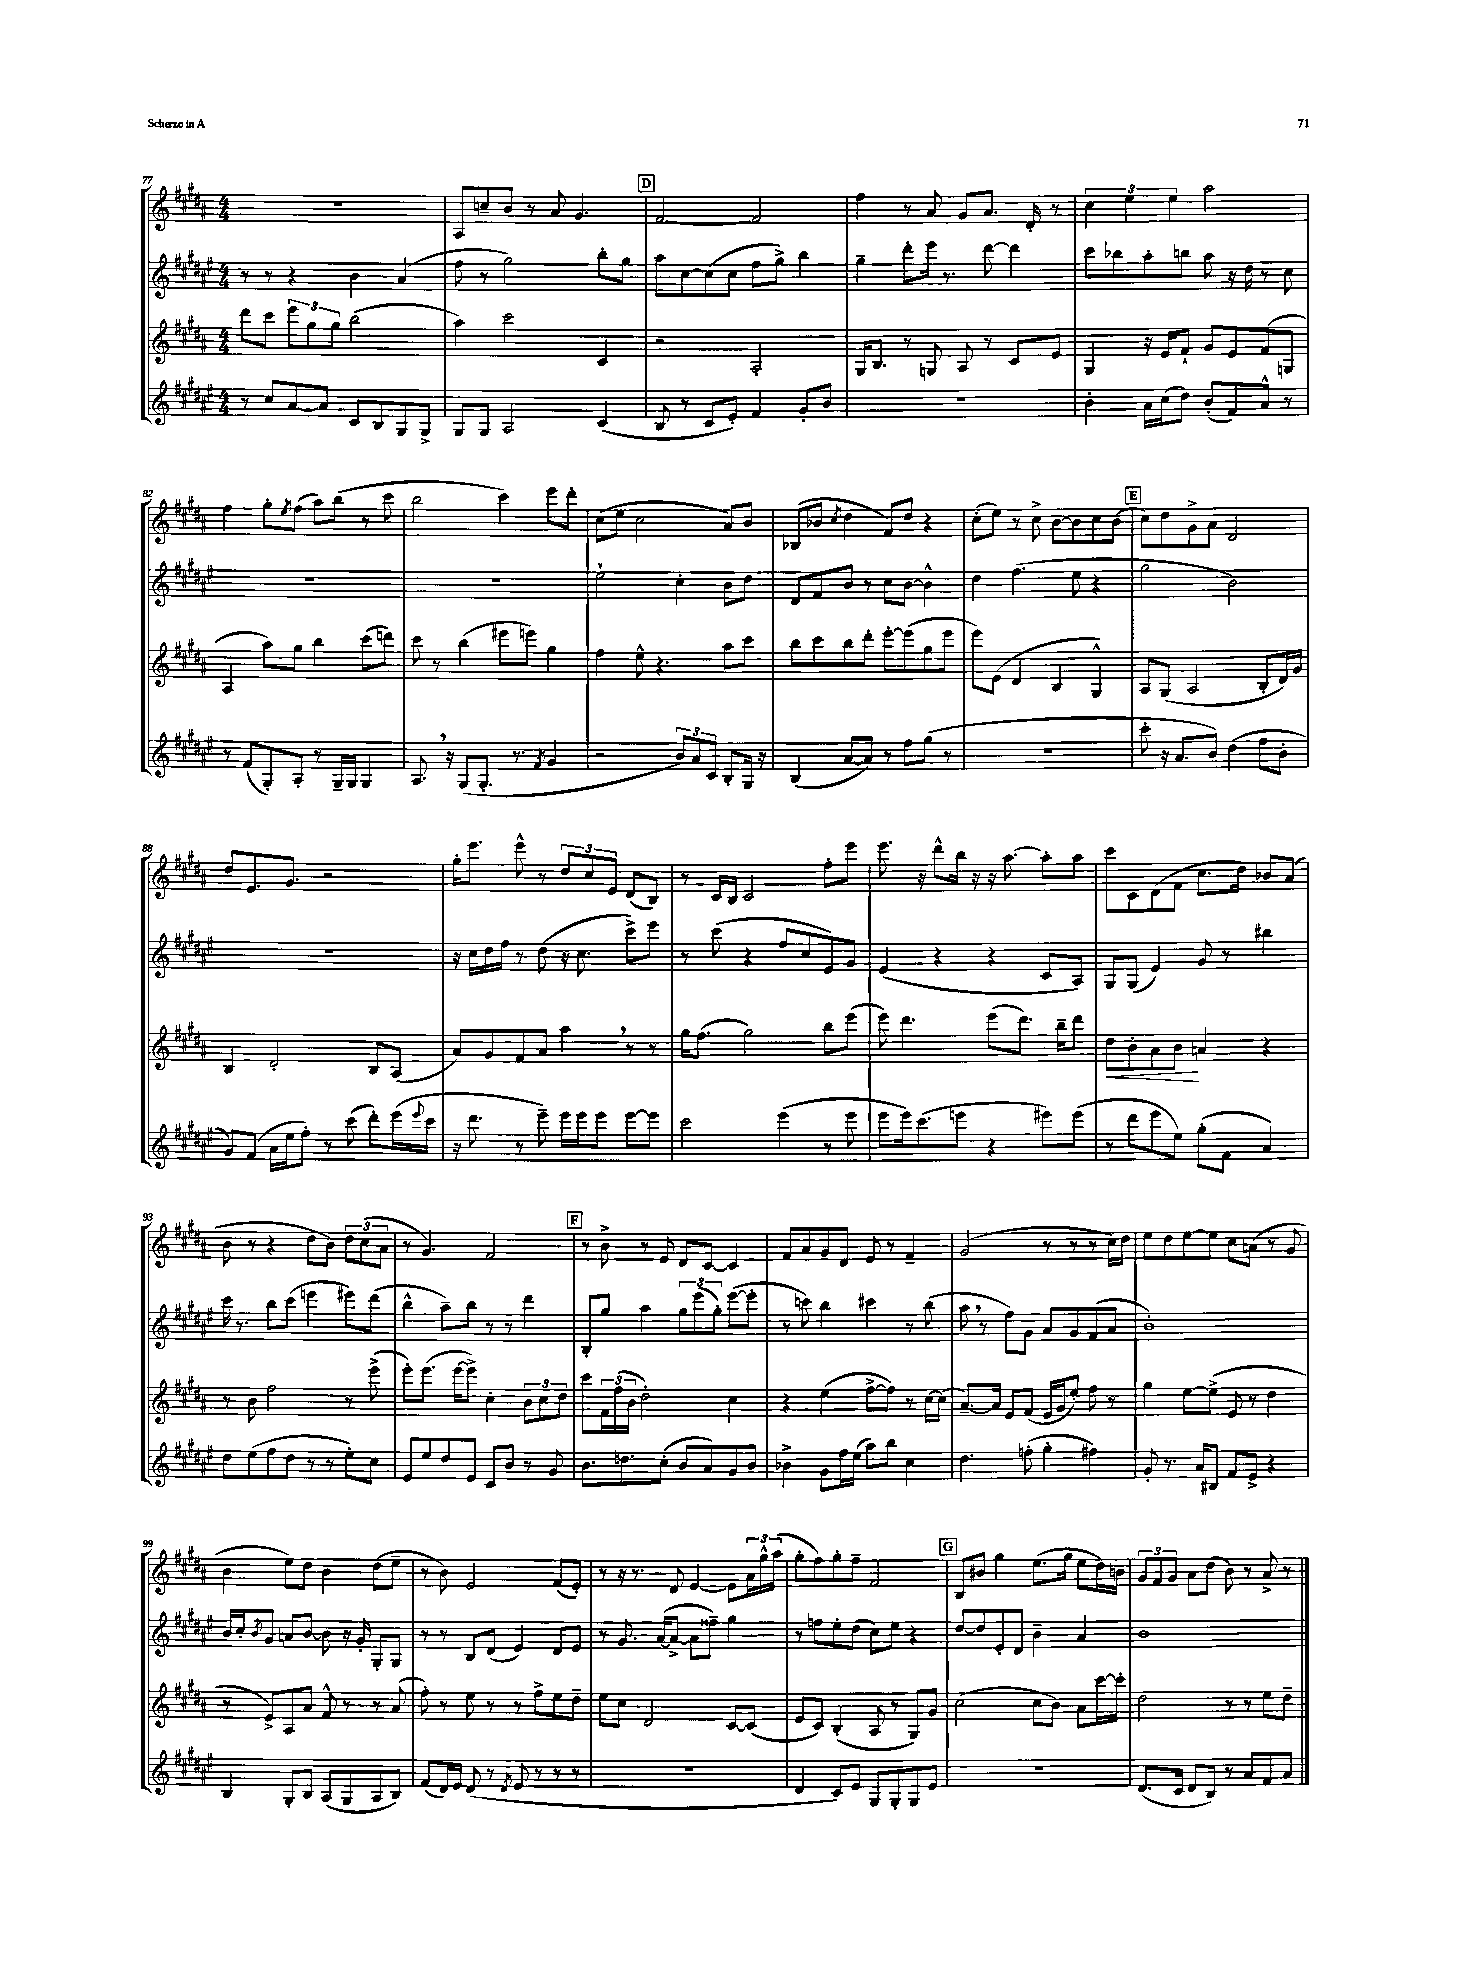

**kern	**kern	**kern	**kern
*staff4	*staff3	*staff2	*staff1
*clefG2	*clefG2	*clefG2	*clefG2
*k[f#c#g#d#a#e#]	*k[f#c#g#d#a#]	*k[f#c#g#d#a#e#]	*k[f#c#g#d#a#]
*M4/4	*M4/4	*M4/4	*M4/4
8r	8ddd#\L	8r	1r
8cc#/L	8ccc#\J	8r	.
[8a#/	12eee\L	4r	.
.	12gg#\	.	.
8a#/]J	.	.	.
.	12gg#\J	.	.
8c#/L	(2bb\	4b\	.
8B/	.	.	.
8G#/	.	(4a#/	.
8G#^/J	.	.	.
=	=	=	=
8G#/L	4aa#\)	8ff#\	8A#/L
8G#/J	.	8r	8cc~/
2A#/	2ccc#\	2gg#\)	8b/J
.	.	.	8r
.	.	.	8a#/
.	.	.	4.g#/
(4c#/	4c#/	8bb'\L	.
.	.	8gg#\J	.
=	=	=	=
8B/	2r	8aa#\L	[2f#/
8r	.	[8cc#\	.
8c#/L	.	(8cc#\]	.
8e#'/J)	.	8cc#\J	.
4f#/	2A#'/	8ff#\L	2f#/]
.	.	8gg#^\J)	.
8g#'/L	.	4bb\	.
8b/J	.	.	.
=	=	=	=
1r	16G#/LK	4gg#~\	4ff#\
.	8.B/J	.	.
.	8r	8ddd#'\L	8r
.	8G/	16eee#\Jk	8a#/
.	.	8.r	.
.	8A#/	.	8g#/L
.	8r	[8ddd#\	8.a#/J
.	8c#/L	4ddd#\]	.
.	.	.	16d#'/
.	8e/J	.	8r
=	=	=	=
4b'\	4G#/	8ccc#\L	6cc#\
.	.	8bb-\	.
.	.	.	6ee\
16a#\LL	16r	8aa#'\	.
(16cc#\J	16e/LK	.	.
.	.	.	6ee\
8dd#\J)	8f#`/J	8bb\J	.
(8b'/L	8g#/L	8aa#\	2aa#\
8f#/)	8e/	16r	.
.	.	16dd#\	.
8a#^^/J	(8f#/	8r	.
8r	8G/J	8cc#\	.
=	=	=	=
8r	4A#/	1r	4ff#\
(8f#/L	.	.	.
8G#'/)	8aa#\L)	.	8gg#'\L
.	.	.	8qee/
8A#'/J	8gg#\J	.	(8ff#\J
8r	4bb\	.	8aa#\L)
16G#~/LL	.	.	(8bb\J
16G#/JJ	.	.	.
4G#/	(8ccc#\L	.	8r
.	8ddd\J)	.	8ccc#\
=	=	=	=
8.A#/	8ccc#\	1r	2bb\
.	8r	.	.
16r	.	.	.
(8G#/L	(4bb\	.	.
8.G#'/J	.	.	.
.	8eee#\L	.	4ccc#\)
8.r	.	.	.
.	8eee\J)	.	.
8qf#/	.	.	.
4g#/	4gg#\	.	8eee\L
.	.	.	8ddd#'\J
=	=	=	=
2r	4ff#\	2ee#`\	(8cc#\L
.	.	.	8ee\J
.	8ee^^\	.	2cc#\
.	4.r	.	.
12b/L)	.	4cc#'\	.
12a#/	.	.	.
12c#/J	.	.	.
8B'/L	8aa#\L	8b\L	8a#/L)
16G#/Jk	8ccc#\J	8dd#\J	8b/J
16r	.	.	.
=	=	=	=
(4B/	8bb\L	8d#/L	(8B-/L
.	8ccc#\	8f#/	8b-/J
.	.	.	8qcc#/
[8a#/L	8bb\	8b/J	4dd#\
8a#/]J)	8ddd#'\J	8r	.
8r	[8eee'\L	8cc#\L	8f#/L)
8ff#\L	(8eee\]	[8b\J	8dd#/J
(8gg#\J	8gg#\	4b^^\]	4r
8r	8eee\J	.	.
=	=	=	=
1r	8eee\L)	4dd#\	(8cc#'\L
.	(8e\J	.	8ee\J)
.	4d#/	(4.ff#\	8r
.	.	.	8cc#^\
.	4B/	.	[8b\L
.	.	8ee#\	8b\]
.	4G#^^/)	4r	8cc#\
.	.	.	(8b\J
=	=	=	=
8ccc#'\	8A#/L	2gg#\	8cc#\L)
16r	(8G#/J	.	8dd#\
8.a#/L	.	.	.
.	2A#/	.	8g#^\
8b/J)	.	.	8a#\J
(4dd#\	.	2b\)	2d#/
8ff#\L	8B'/L	.	.
8b'\J	16d#/L)	.	.
.	16g#/JJ	.	.
=	=	=	=
8g#/L)	4B/	1r	8dd#/L
(8f#/J	.	.	8.e/
16a#\LL	2d#'/	.	.
16ee#\J	.	.	8.g#/J
8ff#'\J)	.	.	.
8r	.	.	2r
(8ccc#\	.	.	.
8ddd#'\L)	8B/L	.	.
(16eee#\L	(8A#/J	.	.
8qqeee#/	.	.	.
16ccc#\JJ	.	.	.
=	=	=	=
16r	8a#/L)	16r	16gg#'\LK
8.ddd#\	.	16cc#\LL	8.eee\J
.	8g#/	16dd#\	.
.	.	16ff#\JJ	.
8r	8f#/	8r	8eee^^\
8eee#~\)	8a#/J	(8dd#\	8r
16eee#\LL	4aa#\	16r	12dd#/L
16eee#\J	.	8.cc#\	.
.	.	.	12cc#/
8eee#\J	.	.	.
.	.	.	12e/J
[8eee#\L	8r	8ccc#^\L)	(8d#/L
8eee#\]J	8r	8eee#\J	8B/J)
=	=	=	=
2ccc#\	16gg#\LK	8r	8r
.	(8.ff#\J	.	.
.	.	(8ccc#\	16c#/LL
.	.	.	16B/JJ
.	2gg#\)	4r	2c#/
(4eee#\	.	8ff#/L	.
.	.	8cc#/	.
8r	8bb\L	8e#/)	8ff#'\L
8eee#\	(8eee\J	8g#/J	8eee\J
=	=	=	=
8eee#\L	8eee\)	(4e#/	8.eee\
16eee#\k)	4.ddd#\	.	.
(8.ccc#\	.	.	16r
.	.	4r	8ddd#^^\L
8eee\J	.	.	16bb\Jk
.	.	.	16r
4r	(8eee\L	4r	16r
.	.	.	[8.aa#\
.	8.ddd#\J)	.	.
8eee#\L)	.	8c#/L	8aa#'\]L
.	16bb~\LK	.	.
(8eee#\J	8ddd#\J	8A#/J)	8aa#\J
=	=	=	=
8r	8dd#\L	8G#/L	8ccc#\L
8ddd#\L	8b'\	(8G#/J	8c#\
8eee#\	8a#\	4e#/)	(8d#\
8ee#\J)	8b\J	.	8f#\J
(8gg#'\L	4a/	8g#/	8.cc#\L
8f#\J	.	8r	.
.	.	.	16dd#\Jk)
4a#/)	4r	4bb#\	8b-/L
.	.	.	(8a#/J
=	=	=	=
8dd#\L	8r	16ccc#\	8b\
.	.	8.r	.
(8ee#\	8b\	.	8r
8ff#\	2ff#\	8bb\L	4r
8dd#\J	.	(8ccc#\J	.
8r	.	4eee\	8dd#\L
8r	.	.	8b\J)
8ee#'\L)	8r	8eee#\L)	12dd#\L
.	.	.	(12cc#\
8cc#\J	(8eee^\	(8ddd#\J	.
.	.	.	12a#\J
=	=	=	=
8e#/L	8eee'\L)	4bb^^\	8r
8ee#/	(8.eee\J	.	4.g#/)
8dd#/	.	8aa#~\L)	.
.	[16eee\LK	.	.
8e#/J	8eee^\]J)	8bb\J	.
8c#/L	4cc#'\	8r	2f#/
8b/J	.	8r	.
8r	12b\L	4ddd#\	.
.	12cc#\	.	.
8g#/	.	.	.
.	12dd#\J	.	.
=	=	=	=
8.b\L	8ccc#\L	8B'/L	8r
.	24f#\L	8gg#/J	8b^\
.	(24ff#\	.	.
8.dd\	.	.	.
.	24b\JJ	.	.
.	2dd#'\)	4aa#\	8r
(8cc#'\J	.	.	8e/
8b/L	.	12gg#\L	8d#/L
.	.	(12eee#\	.
8a#/)	.	.	[8c#/J
.	.	12gg#'\J)	.
8g#/	4cc#\	([8eee#\L	4c#/]
8b/J	.	8eee#'\]J	.
=	=	=	=
4b-^\	4r	8r	8f#/L
.	.	8ccc\)	8a#/
8g#\L	(4ee\	4bb\	8g#/
16ff#\L	.	.	8d#/J
(16ee#\JJ	.	.	.
8aa#\L)	[8ff#^\L	4ccc#\	8e/
8bb\J	8ff#\]J)	.	8r
4cc#\	8r	8r	4f#~/
.	[16cc#\LL	(8bb\	.
.	(16cc#\]JJ	.	.
=	=	=	=
4.dd#\	[8.a#~/L)	8aa#\	(2g#/
.	.	8r	.
.	16a#/]Jk	.	.
.	8e/L	8ff#\L)	.
(8ff'\	(8f#/J	8g#\J	.
4gg#'\	16e/LL	8a#/L	8r
.	16g#/J	.	.
.	8ee'/J)	8g#/	8r
4ff#\)	8ff#\	(8f#/	8r
.	8r	8a#/J	16cc#\LL)
.	.	.	16dd#\JJ
=	=	=	=
8g#'/	4gg#\	1b')	8ee\L
8.r	.	.	8dd#\
.	[8ee\L	.	[8ee\
16a#/LK	.	.	.
8B#/J	(8ee^\]J	.	8ee\]J
8f#/L	8e/	.	8cc#\L
8e#^/J	8r	.	(8a\J
4r	4dd#\	.	8r
.	.	.	8g#/
=	=	=	=
4B/	8r	16b/LL	4b\
.	.	16cc#'/J	.
.	.	8qb/	.
.	8e^/L)	8g#/J	.
8G#'/L	8A#/	8a/L	8ee\L)
8B/J	8a#/J	[8b/J	8dd#\J
(8A#/L	8f#^^/	8b\]	4b\
8G#/	8r	16r	.
.	.	16g#'/	.
8A#/	8r	8G#'/L	(8dd#\L
8B/J)	(8a#/	8G#/J	8ee~\J
=	=	=	=
(8f#/L	8ff#'\)	8r	8r
16d#/L)	8r	8r	8b\)
16e#/JJ	.	.	.
(8d#/	8ee\	8B/L	2e/
8r	8r	(8d#/J	.
8qd#/	.	.	.
8e#/	8r	4e#/)	.
8r	8ff#^\L	.	.
8r	8ee\	8d#/L	(8f#/L
8r	8dd#~\J	8e#/J	8e'/J)
=	=	=	=
1r	8ee\L	8r	8r
.	8cc#\J	8.g#/	16r
.	.	.	8.r
.	2d#/	.	.
.	.	([16a#/LK	.
.	.	8a#^/_J	8d#/
.	.	8a#\]L	[4e/
.	.	8ff##~\J)	.
.	[8c#/L	4gg#\	8e\]L
.	(8c#/]J	.	24a#\L
.	.	.	24gg#^^\
.	.	.	(24aa#\JJ
=	=	=	=
4d#/	8e/L	8r	8gg#'\L
.	8c#/J)	8ff\L	8ff#\)
8c#/L)	(4B'/	8ee#'\	8gg#'\
8e#/J	.	(8dd#\J	8ff#~\J
8G#/L	8A#/	8cc#\L)	2f#/
8G#'/	8r	8ee#\J	.
8G#/	8G#/L)	4r	.
8e#/J	8g#/J	.	.
=	=	=	=
1r	(2cc#\	[8dd#/L	8B/L
.	.	8dd#/]	8b#/J
.	.	8e#'/	4gg#\
.	.	8d#/J	.
.	8cc#\L	4b~\	(8.ee\L
.	8b\J)	.	.
.	.	.	16gg#\Jk
.	8a#\L	4a#/	8ee\L
.	[16ccc#\L	.	16dd#\L)
.	16ccc#'\]JJ	.	16b\JJ
=	=	=	=
(8.d#/L	2dd#\	1b	12g#/L
.	.	.	12f#/
.	.	.	12g#/J
16c#/Jk	.	.	.
8d#/L	.	.	8a#\L
8B/J)	.	.	(8dd#\J
8r	8r	.	8b\)
8a#/L	8r	.	8r
8f#/	8ee\L	.	8a#^/
8a#/J	8dd#~\J	.	8r
==	==	==	==
*-	*-	*-	*-
